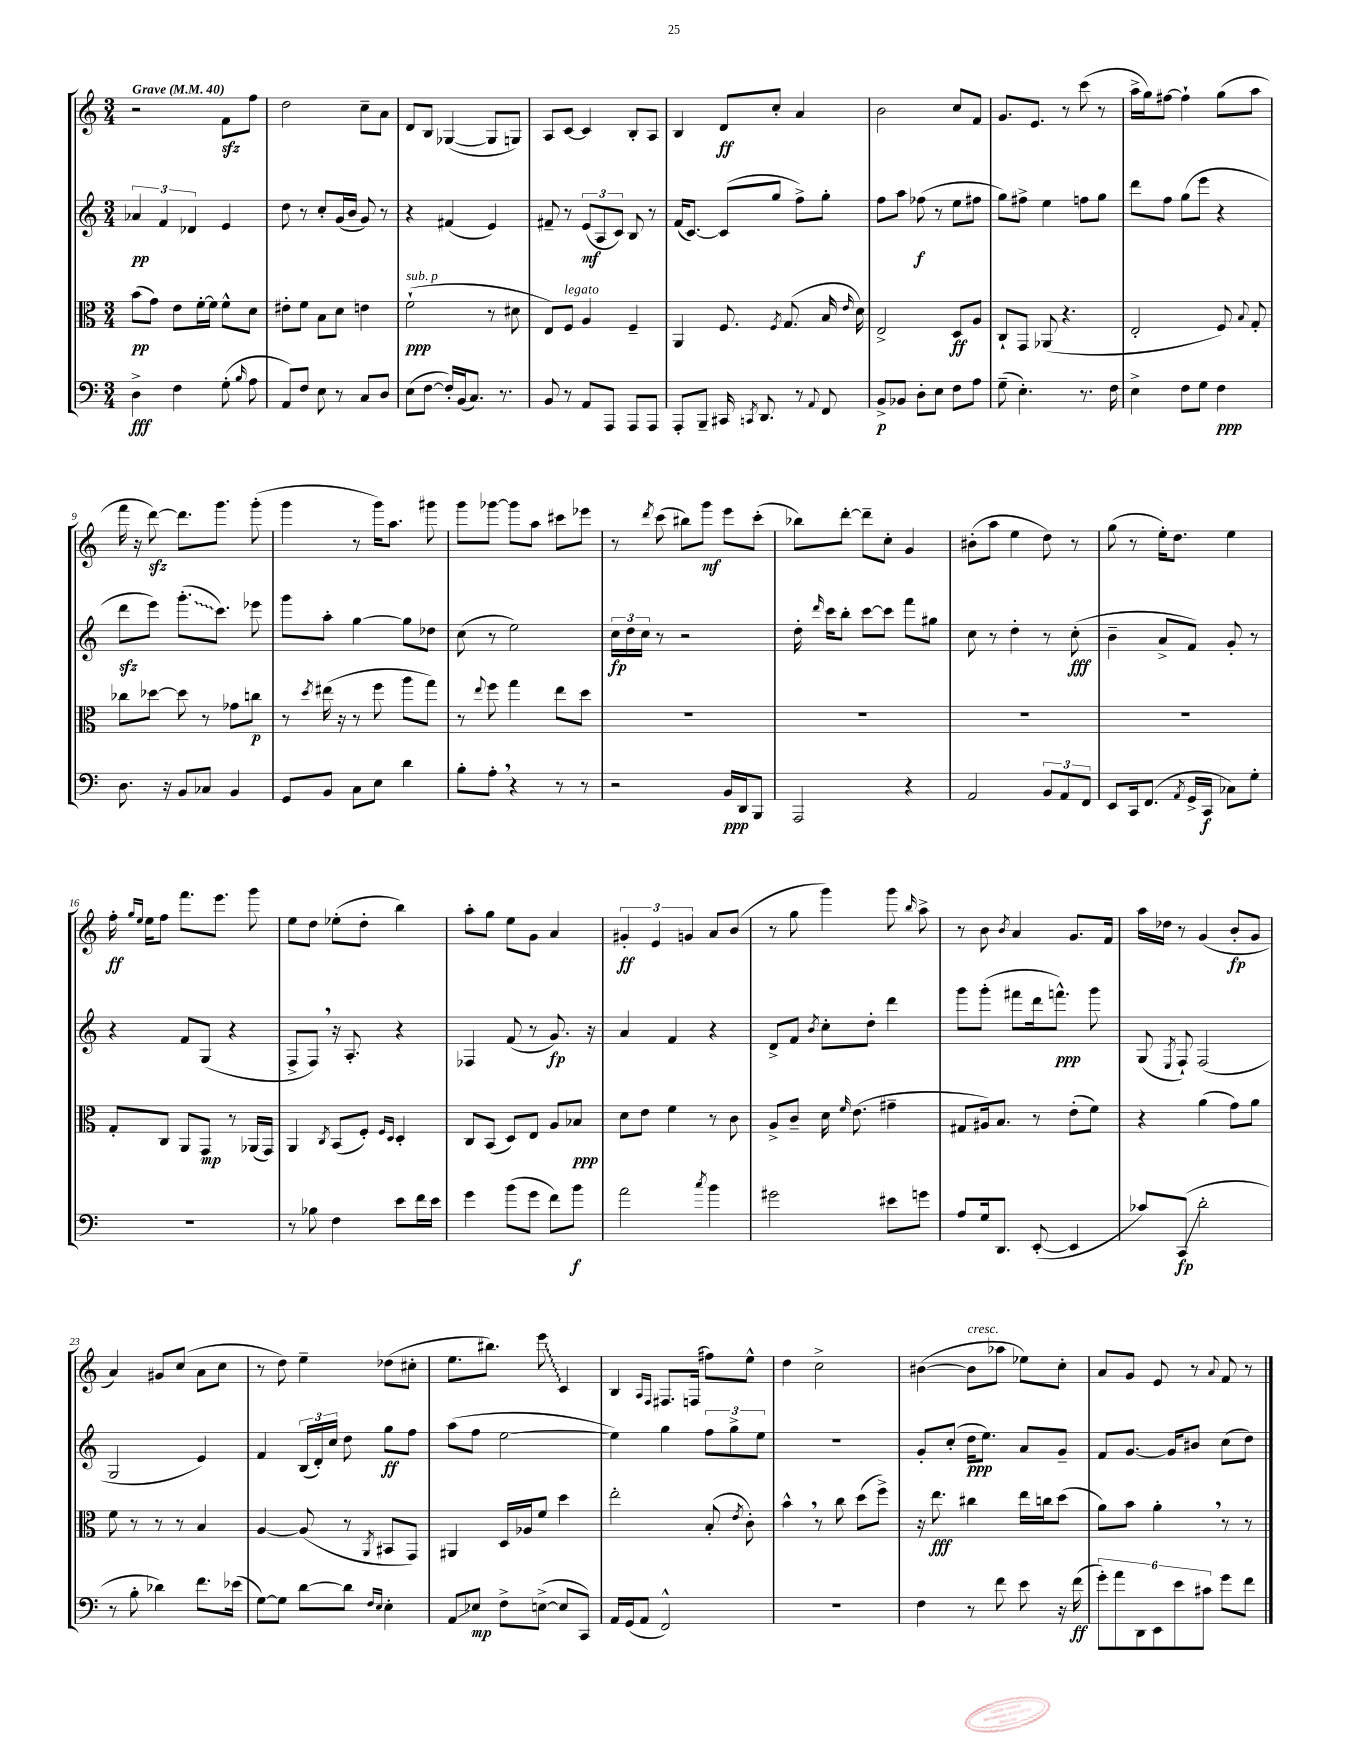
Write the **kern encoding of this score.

**kern	**kern	**kern	**kern
*staff4	*staff3	*staff2	*staff1
*clefF4	*clefC3	*clefG2	*clefG2
*k[]	*k[]	*k[]	*k[]
*M3/4	*M3/4	*M3/4	*M3/4
*MM40	*MM40	*MM40	*MM40
4D^	(8b	6a-	2r
.	8g)	.	.
.	.	6f	.
4F	8e	.	.
.	.	6d-	.
.	[16f'	.	.
.	16f]	.	.
(8G'	8f^^	4e	8f
16qqB	.	.	.
8A	8d	.	8ff
=	=	=	=
8AA)	8e#'	8dd	2dd
8F	8f	8r	.
8E	8B	8cc'	.
8r	8d	(16g	.
.	.	16b	.
8C	4e	8g)	8cc~
8D	.	8r	8a
=	=	=	=
(8E	(2f`	4r	8d
[8F	.	.	8B
16F'])	.	(4f#	([4G-
(16BB	.	.	.
8.C)	.	.	.
.	8r	4e)	8G-]
8.r	.	.	.
.	8d#	.	8G)
=	=	=	=
8BB	8E)	8f#~	8A
8r	8F	8r	[8c
8AA	4A	(12e	4c]
.	.	12A	.
8AAA	.	.	.
.	.	12c)	.
8AAA	4F~	8B	8B'
8AAA	.	8r	8A
=	=	=	=
8AAA'	4AA	(16f	4B
.	.	[8.c)	.
8BBB~	.	.	.
16CC#	8.F	(8c]	8d
8qCC	.	.	.
8.DD	.	.	.
.	.	8gg	8cc'
.	8qF	.	.
.	(8.G	.	.
8r	.	8ff^)	4a
8qqAA	.	.	.
8FF	16B	8gg'	.
.	16qqe	.	.
.	16d)	.	.
=	=	=	=
8BB^	2E^	8ff	2b
8BB-	.	8aa	.
8D'	.	(8ff-	.
8E	.	8r	.
8F	8D	8ee	8cc
8A	8A	8ff#	8f
=	=	=	=
(8G~	8C`	8gg)	8.g
4.E')	8GG	8ff#^	.
.	.	.	8.e
.	(8AA-	4ee	.
.	4.r	.	8r
8.r	.	8ff	(8ccc
.	.	8gg	8r
16F	.	.	.
=	=	=	=
4E^	2E'	8ddd	16aa^
.	.	.	16gg)
.	.	8ff	[8ff#
8F	.	(8gg	4ff#`]
8G	.	8eee	.
4F	8F)	4r	(8gg
.	8qqB	.	.
.	8G'	.	8aa
=	=	=	=
8.D	8cc-	8ddd	16fff
.	.	.	16r
.	[8dd-	8eee)	[8ddd)
16r	.	.	.
8BB	8dd-]	(8.ggg'	8.ddd]
8C-	8r	.	.
.	.	8.ccc)	8.ggg
4BB	8g-	.	.
.	8cc	8eee-	(8ggg'
=	=	=	=
8GG	8r	8ggg	4ggg
.	8qdd	.	.
8BB	(16ee#	8aa'	.
.	16r	.	.
8C	8r	[4gg	8r
8E	8ff	.	16ggg)
.	.	.	8.aa
4d	8aa	8gg]	.
.	8gg)	8dd-	8ggg#
=	=	=	=
8B'	8r	(8cc	8ggg
.	8qqee	.	.
8A'	8ff	8r	[8ggg-
4r	4gg	2ee)	8ggg-]
.	.	.	8aa
8r	8ee	.	8ccc#
8r	8dd	.	8eee-
=	=	=	=
2r	2.r	24cc	8r
.	.	24dd	.
.	.	24cc	.
.	.	.	8qddd
.	.	8r	(8ccc
.	.	2r	8bb#)
.	.	.	8ggg
16BB	.	.	8eee
16DD	.	.	.
8BBB	.	.	(8ccc'
=	=	=	=
2AAA	2.r	16dd'	8bb-)
.	.	16qqddd	.
.	.	16ccc	.
.	.	8bb'	[8ddd'
.	.	[8ccc	8ddd~]
.	.	8ccc]	8cc'
4r	.	8fff	4g
.	.	8gg#	.
=	=	=	=
2AA	2.r	8cc	(8b#'
.	.	8r	8aa
.	.	4dd'	4ee
12BB	.	8r	8dd)
12AA	.	.	.
.	.	(8cc'	8r
12FF	.	.	.
=	=	=	=
8EE	2.r	4b~	(8gg
16CC	.	.	8r
(8.FF	.	.	.
.	.	8a^	16ee')
.	.	.	8.dd
8qAA	.	.	.
16GG^	.	8f)	.
16CC	.	.	.
8C-)	.	8g'	4ee
8G'	.	8r	.
=	=	=	=
2.r	8G'	4r	16ff'
.	.	.	16qqgg
.	.	.	16qqee
.	.	.	16ee
.	8C	.	8ff
.	8AA	8f	8.fff
.	8GG	(8G	.
.	.	.	8.eee
.	8r	4r	.
.	(16AA-	.	8ggg
.	16GG)	.	.
=	=	=	=
8r	4AA	8F^	8ee
8B-	.	8F)	8dd
.	8qC	.	.
4F	(8BB	16r	(8ee-'
.	.	8.A'	.
.	8F')	.	8dd'
.	16qqF	.	.
.	16qqD	.	.
8e	4D'	4r	4bb)
16f	.	.	.
16e	.	.	.
=	=	=	=
4g	8C	4F-	8aa'
.	(8BB	.	8gg
(8b	8D)	(8f	8ee
8g	8E	8r	8g
8f)	8A	8.g)	4a
8b	8B-	.	.
.	.	16r	.
=	=	=	=
2a	8d	4a	6g#'
.	8e	.	.
.	.	.	6e
.	4f	4f	.
.	.	.	6g
8qcc	.	.	.
4b	8r	4r	8a
.	8c	.	(8b
=	=	=	=
2g#	8A^	8d^	8r
.	8c~	8f	8gg
.	.	8qb	.
.	16d	8cc'	4ggg)
.	16qqf	.	.
.	(8.e	.	.
.	.	8dd'	.
8e#	4g#~	4ddd	8ggg
.	.	.	16qqbb
8g	.	.	8aa^
=	=	=	=
8A	8G#	8ggg	8r
16G	16A#)	(8ggg'	8b
8.DD	8.B	.	.
.	.	.	8qb
.	.	8fff#	4a
([8EE'	8r	16ddd	.
.	.	8.fff^^)	.
4EE]	(8e'	.	8.g
.	8f)	8ggg	.
.	.	.	16f
=	=	=	=
8c-)	4r	(8G	16aa
.	.	.	16dd-
.	.	8qE	.
(8CC	.	8F`)	8r
2d'	(4a	(2F	(4g
.	8g)	.	8b'
.	8a	.	8g
=	=	=	=
8r	8f	2G	4a)
8B'	8r	.	.
4d-)	8r	.	8g#
.	8r	.	(8cc
8.f	4B	4e)	8a
.	.	.	8cc
(16e-	.	.	.
=	=	=	=
[8G)	[4A	4f	8r
8G]	.	.	8dd)
[8d	(8A]	(24B	4ee~
.	.	24d')	.
.	.	24cc	.
8d]	8r	8dd	.
16qqF	.	.	.
16qqE	8qAA	.	.
4E'	8BB#	8gg	(8dd-
.	8GG)	8ff	8cc#'
=	=	=	=
8AA	4AA#	(8aa	8.ee
8E-	.	8ff	.
.	.	.	8.bb#)
8F^	16D	[2ee	.
.	16A-	.	.
([8E^	8f	.	8eee
8E]	4dd	.	4c
8CC)	.	.	.
=	=	=	=
16AA	2ee'	4ee])	4B
(16GG	.	.	.
8AA	.	.	.
.	.	.	16qqA
.	.	.	16qqF
2FF^^)	.	4gg	8.F#
.	.	.	(16F
.	(8B'	12ff	8ff#)
.	.	12gg^	.
.	8qe	.	.
.	8c')	.	8ee^^
.	.	12ee	.
=	=	=	=
2.r	4b^^	2.r	4dd
.	8r	.	2cc^
.	8cc	.	.
.	(8dd	.	.
.	8ff^)	.	.
=	=	=	=
4F	16r	8g'	([4b#
.	8.ee	.	.
.	.	(8cc'	.
8r	4cc#	16dd	8b#]
.	.	8.ee)	.
8f	.	.	8aa-
8e	16ee	8a	8ee-)
.	16cc	.	.
16r	(8dd	8g~	8cc'
(16f	.	.	.
=	=	=	=
12g')	8a)	8f	8a
12a	.	.	.
.	8b	[8.g	8g
12DD	.	.	.
12EE	4a'	.	8e
.	.	16g]	.
12e	.	.	.
.	.	8b#	8r
12c#	.	.	.
.	.	.	8qqa
8g	8r	(8cc	8f
8f	8r	8dd)	8r
==	==	==	==
*-	*-	*-	*-
